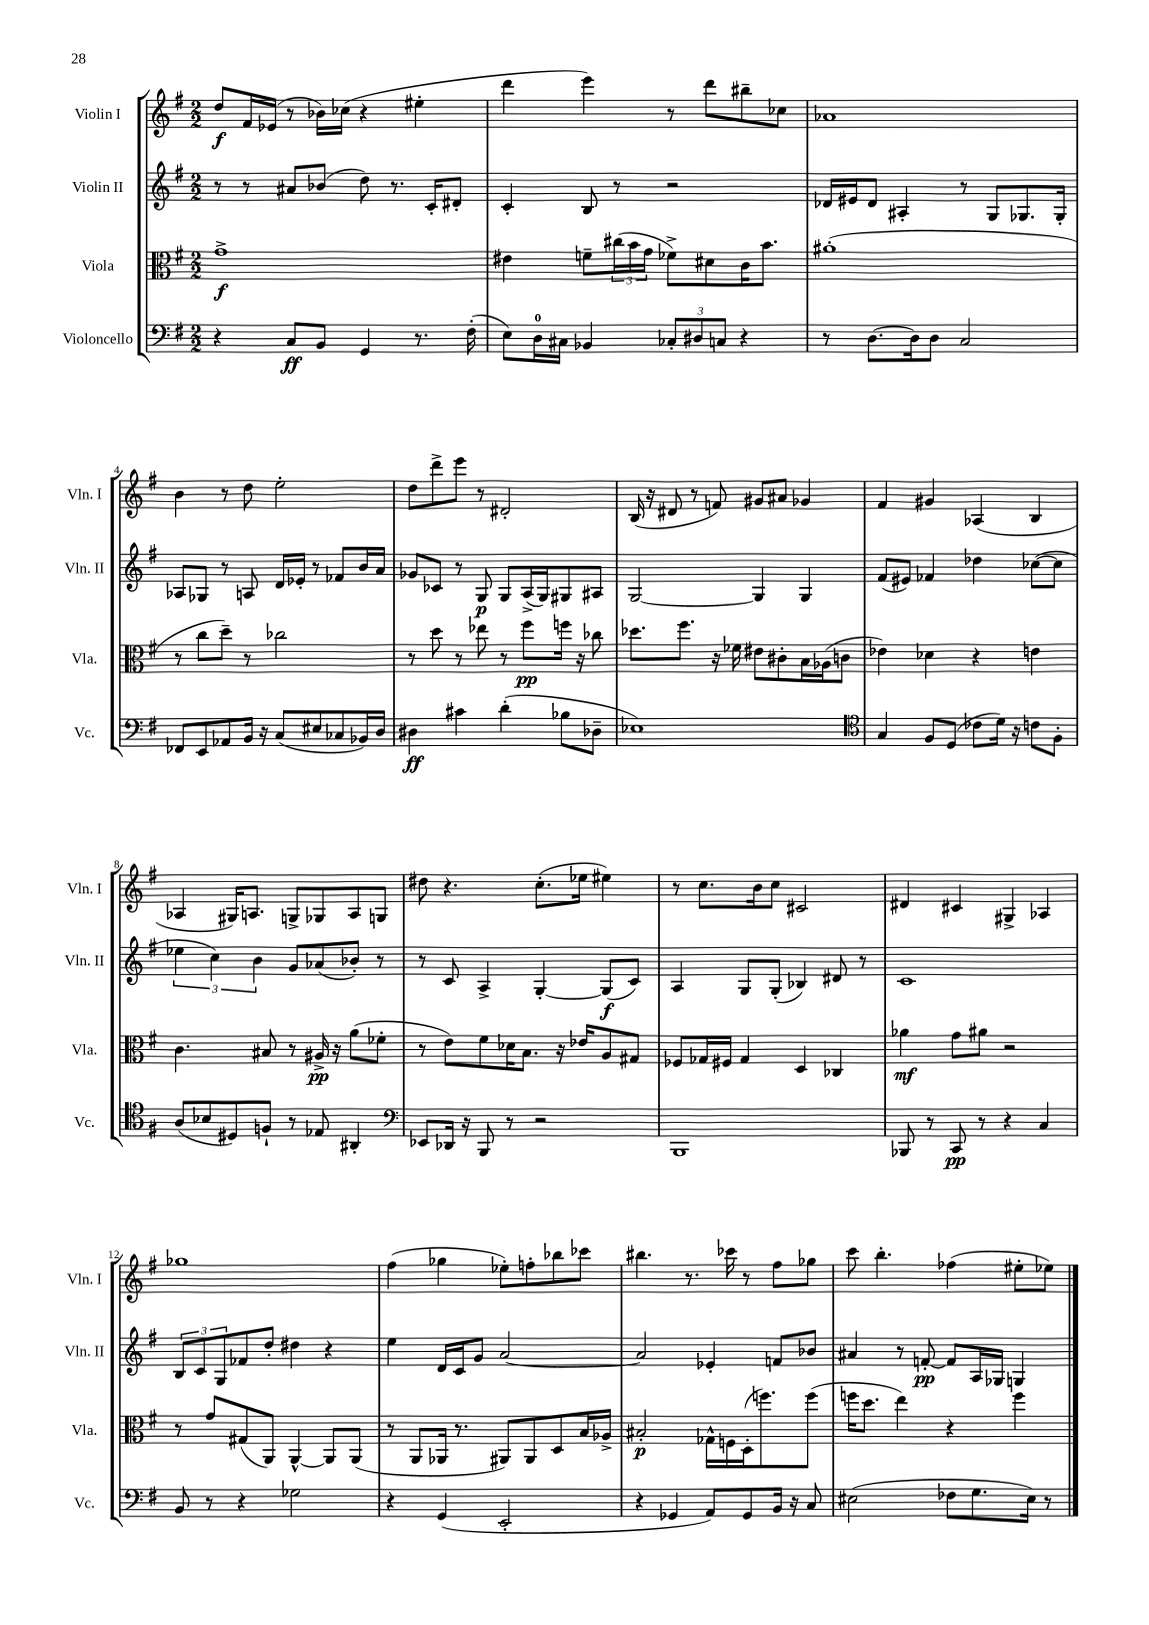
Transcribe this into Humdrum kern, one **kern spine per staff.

**kern	**dynam	**kern	**dynam	**kern	**dynam	**kern	**dynam
*part4	*part4	*part3	*part3	*part2	*part2	*part1	*part1
*staff4	*staff4	*staff3	*staff3	*staff2	*staff2	*staff1	*staff1
*I"Violoncello	*	*I"Viola	*	*I"Violin II	*	*I"Violin I	*
*I'Vc.	*	*I'Vla.	*	*I'Vln. II	*	*I'Vln. I	*
*clefF4	*	*clefC3	*	*clefG2	*	*clefG2	*
*k[f#]	*	*k[f#]	*	*k[f#]	*	*k[f#]	*
*M2/2	*	*M2/2	*	*M2/2	*	*M2/2	*
=1	=1	=1	=1	=1	=1	=1	=1
4r	.	1g^	f	8r	.	8dd/L	f
.	.	.	.	8r	.	16f#/L	.
.	.	.	.	.	.	(16e-X/JJ	.
8C/L	ff	.	.	8a#X/L	.	8r	.
8BB/J	.	.	.	(8b-X/J	.	16b-X\LL)	.
.	.	.	.	.	.	(16cc-X\JJ	.
4GG/	.	.	.	8dd\)	.	4r	.
.	.	.	.	8.r	.	.	.
8.r	.	.	.	.	.	4ee#X'\	.
.	.	.	.	16c'/KL	.	.	.
.	.	.	.	8d#X'/J	.	.	.
(16F#'\	.	.	.	.	.	.	.
=2	=2	=2	=2	=2	=2	=2	=2
8E\L)	.	4e#X\	.	4c'/	.	4ddd\	.
16D\L	.	.	.	.	.	.	.
16C#X\JJ	.	.	.	.	.	.	.
4BB-X/	.	8fn~\L	.	8B/	.	4eee\)	.
.	.	(24cc#X\L	.	8r	.	.	.
.	.	24b\	.	.	.	.	.
.	.	24g\JJ	.	.	.	.	.
12C-X'/L	.	8f-X^\L)	.	2r	.	8r	.
12D#X/	.	.	.	.	.	.	.
.	.	8d#X\	.	.	.	8ddd\L	.
12Cn/J	.	.	.	.	.	.	.
4r	.	16c\K	.	.	.	8bb#X~\	.
.	.	8.b\J	.	.	.	.	.
.	.	.	.	.	.	8cc-X\J	.
=3	=3	=3	=3	=3	=3	=3	=3
8r	.	(1a#X'	.	16d-X/LL	.	1a-X	.
.	.	.	.	16e#X/J	.	.	.
[8.D\L	.	.	.	8d-/J	.	.	.
.	.	.	.	4A#X'/	.	.	.
16D\k]	.	.	.	.	.	.	.
8D\J	.	.	.	.	.	.	.
2C/	.	.	.	8r	.	.	.
.	.	.	.	8G/L	.	.	.
.	.	.	.	8.G-X/	.	.	.
.	.	.	.	16G-'/Jk	.	.	.
!!LO:LB:g=z
=4	=4	=4	=4	=4	=4	=4	=4
8FF-X/L	.	8r	.	8A-X/L	.	4b\	.
8EE/	.	8cc\L	.	8G-X/J	.	.	.
8AA-X/	.	8dd~\J)	.	8r	.	8r	.
16BB/Jk	.	8r	.	8An/	.	8dd\	.
16r	.	.	.	.	.	.	.
(8C/L	.	2cc-X\	.	16d/LL	.	2ee'\	.
.	.	.	.	16e-X'/JJ	.	.	.
8E#X/	.	.	.	8r	.	.	.
8C-X/	.	.	.	8f-X/L	.	.	.
16BB-X/L)	.	.	.	16b/L	.	.	.
16D/JJ	.	.	.	16a/JJ	.	.	.
=5	=5	=5	=5	=5	=5	=5	=5
4D#X\	ff	8r	.	8g-X/L	.	8dd\L	.
.	.	8dd\	.	8c-X/J	.	8ddd^\	.
4c#X\	.	8r	.	8r	.	8eee\J	.
.	.	8ee-X\	.	8G/	p	8r	.
(4d'\	.	8r	.	8G/L	.	2d#X'/	.
.	.	8ff#\L	pp	(16A^/L	.	.	.
.	.	.	.	16G/J)	.	.	.
8B-X\L	.	16ffn\Jk	.	8G#X/	.	.	.
.	.	16r	.	.	.	.	.
8D-X~\J	.	8cc-X\	.	8A#X/J	.	.	.
=6	=6	=6	=6	=6	=6	=6	=6
1E-X)	.	8.dd-X\L	.	[2G/	.	(16B/	.
.	.	.	.	.	.	16r	.
.	.	.	.	.	.	8d#X/	.
.	.	8.ff#\J	.	.	.	.	.
.	.	.	.	.	.	8r	.
.	.	16r	.	.	.	8fn/)	.
.	.	16f-X\	.	.	.	.	.
.	.	8e#X\L	.	4G/]	.	8g#X/L	.
.	.	8c#X'\	.	.	.	8a#X/J	.
.	.	16B\L	.	4G/	.	4g-X/	.
.	.	(16A-X\J	.	.	.	.	.
.	.	8cn\J	.	.	.	.	.
=7	=7	=7	=7	=7	=7	=7	=7
*clefC4	*	*	*	*	*	*	*
4G/	.	4e-X\)	.	(8f#/L	.	4f#/	.
.	.	.	.	8e#X/J)	.	.	.
8F#/L	.	4d-X\	.	4f-X/	.	4g#X/	.
(8D/J	.	.	.	.	.	.	.
8c-X\L	.	4r	.	4dd-X\	.	(4A-X/	.
16d\Jk)	.	.	.	.	.	.	.
16r	.	.	.	.	.	.	.
8cn\L	.	4en\	.	([8cc-X\L	.	4B/	.
8F#'\J	.	.	.	8cc-\J]	.	.	.
!!LO:LB:g=z
=8	=8	=8	=8	=8	=8	=8	=8
(8A/L	.	4.c\	.	6ee-X\	.	4A-X/	.
8B-X/	.	.	.	.	.	.	.
.	.	.	.	6cc\)	.	.	.
8D#X/)	.	.	.	.	.	16G#X/KL)	.
.	.	.	.	.	.	8.An/J	.
.	.	.	.	6b\	.	.	.
8Fn`/J	.	8B#X/	.	.	.	.	.
8r	.	8r	.	8g/L	.	8Gn^/L	.
8E-X/	.	16A#X^/	pp	(8a-X/	.	8G-X/	.
.	.	16r	.	.	.	.	.
4AA#X'/	.	(8a\L	.	8b-X'/J)	.	8A/	.
.	.	8f-X'\J	.	8r	.	8Gn/J	.
=9	=9	=9	=9	=9	=9	=9	=9
*clefF4	*	*	*	*	*	*	*
8EE-X/L	.	8r	.	8r	.	8dd#X\	.
16DD-X/Jk	.	8e\L)	.	8c/	.	4.r	.
16r	.	.	.	.	.	.	.
8BBB/	.	8f#\	.	4A^/	.	.	.
8r	.	16d-X\K	.	.	.	.	.
.	.	8.B\J	.	.	.	.	.
2r	.	.	.	[4G'/	.	(8.cc'\L	.
.	.	16r	.	.	.	.	.
.	.	16e-X/KL	.	.	.	16ee-X\Jk	.
.	.	8A/	.	(8G/L]	f	4ee#X\)	.
.	.	8G#X/J	.	8c/J)	.	.	.
=10	=10	=10	=10	=10	=10	=10	=10
1BBB	.	8F-X/L	.	4A/	.	8r	.
.	.	16G-X/L	.	.	.	8.cc\L	.
.	.	16F#X/JJ	.	.	.	.	.
.	.	4G-/	.	8G/L	.	.	.
.	.	.	.	.	.	16b\k	.
.	.	.	.	(8G'/J	.	8cc\J	.
.	.	4D/	.	4B-X/)	.	2c#X/	.
.	.	4C-X/	.	8d#X/	.	.	.
.	.	.	.	8r	.	.	.
=11	=11	=11	=11	=11	=11	=11	=11
8BBB-X/	.	4a-X\	mf	1c	.	4d#X/	.
8r	.	.	.	.	.	.	.
8CC/	pp	8g\L	.	.	.	4c#X/	.
8r	.	8a#X\J	.	.	.	.	.
4r	.	2r	.	.	.	4G#X^/	.
4C/	.	.	.	.	.	4A-X/	.
!!LO:LB:g=z
=12	=12	=12	=12	=12	=12	=12	=12
8BB/	.	8r	.	12B/L	.	1gg-X	.
.	.	.	.	12c/	.	.	.
8r	.	8g/L	.	.	.	.	.
.	.	.	.	12G/	.	.	.
4r	.	(8G#X/	.	8f-X/	.	.	.
.	.	8AA/J)	.	8dd'/J	.	.	.
2G-X\	.	[4AA^^/	.	4dd#X\	.	.	.
.	.	8AA/L]	.	4r	.	.	.
.	.	(8AA/J	.	.	.	.	.
=13	=13	=13	=13	=13	=13	=13	=13
4r	.	8r	.	4ee\	.	(4ff#\	.
.	.	8AA/L	.	.	.	.	.
(4GG/	.	16AA-X/Jk	.	16d/LL	.	4gg-X\	.
.	.	8.r	.	16c/J	.	.	.
.	.	.	.	8g/J	.	.	.
2EE'/	.	8AA#X/L)	.	[2a/	.	8ee-X'\L)	.
.	.	8AA#/	.	.	.	8ffn'\	.
.	.	8D/	.	.	.	8bb-X\	.
.	.	16B/L	.	.	.	8ccc-X\J	.
.	.	16A-X^/JJ	.	.	.	.	.
=14	=14	=14	=14	=14	=14	=14	=14
4r	.	2B#X'/	p	2a/]	.	4.bb#X\	.
4GG-X/	.	.	.	.	.	.	.
.	.	.	.	.	.	8.r	.
8AA/L)	.	16G-X^^\LL	.	4e-X'/	.	.	.
.	.	16Fn\	.	.	.	16ccc-X\	.
8GG-/	.	(16D'\J	.	.	.	8r	.
.	.	8.ffn\)	.	.	.	.	.
16BB/Jk	.	.	.	8fn/L	.	8ff#\L	.
16r	.	.	.	.	.	.	.
8C/	.	(8ff\J	.	8b-X/J	.	8gg-X\J	.
=15	=15	=15	=15	=15	=15	=15	=15
(2E#X\	.	16ffn\KL	.	4a#X/	.	8ccc\	.
.	.	8.dd\J	.	.	.	.	.
.	.	.	.	.	.	4.bb'\	.
.	.	4ee\)	.	8r	.	.	.
.	.	.	.	[8fn'/	pp	.	.
8F-X\L	.	4r	.	8f/L]	.	(4ff-X\	.
8.G\	.	.	.	16A/L	.	.	.
.	.	.	.	16G-X/JJ	.	.	.
.	.	4ff\	.	4Gn/	.	8ee#X'\L	.
16E#\Jk)	.	.	.	.	.	.	.
8r	.	.	.	.	.	8ee-X\J)	.
==	==	==	==	==	==	==	==
*-	*-	*-	*-	*-	*-	*-	*-
